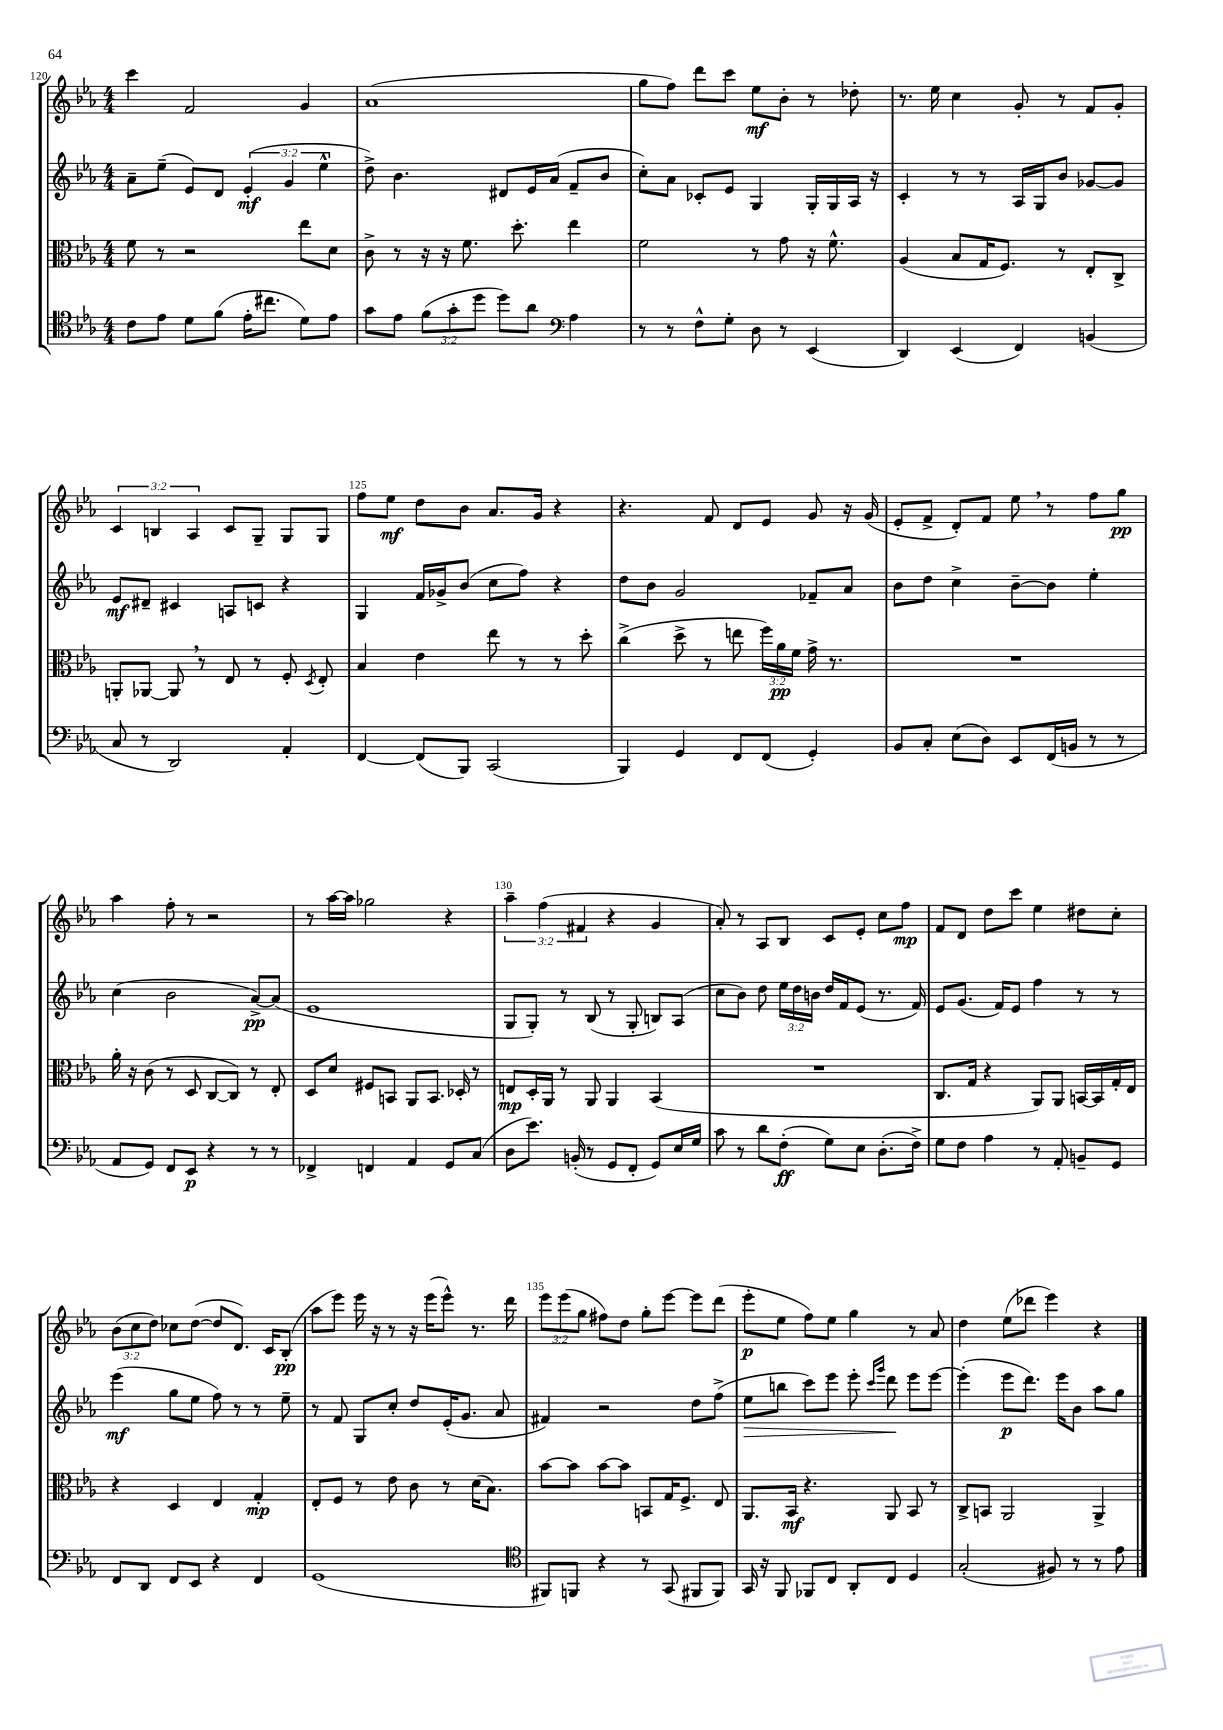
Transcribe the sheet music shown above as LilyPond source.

<<
\new StaffGroup <<
\new Staff = "s0" {
    \clef treble \key ees \major \numericTimeSignature \time 4/4 \override Staff.TupletNumber.text = #tuplet-number::calc-fraction-text
    \autoBeamOff c'''4 f'2 g'4 |
    aes'1( |
    g''8[ f''8]) d'''8[ c'''8] ees''8[\mf bes'8]-. r8 des''8-. |
    r8. ees''16 c''4 g'8-. r8 f'8[ g'8]-. |
    \tuplet 3/2 { c'4 b4 aes4 } c'8[ g8]-- g8[ g8] |
    f''8[ ees''8]\mf d''8[ bes'8] aes'8.[ g'16] r4 |
    r4. f'8 d'8[ ees'8] g'8 r16 g'16( |
    ees'8[-. f'8]-> d'8[-.) f'8] ees''8 \breathe r8 f''8[ g''8]\pp |
    aes''4 f''8-. r8 r2 |
    r8 aes''16[~ aes''16] ges''2 r4 |
    \tuplet 3/2 { aes''4-- f''4( fis'4 } r4 g'4 |
    aes'8-.) r8 aes8[ bes8] c'8[ ees'8]-. c''8[ f''8]\mp |
    f'8[ d'8] d''8[ c'''8] ees''4 dis''8[ c''8]-. |
    \tuplet 3/2 { bes'8[( c''8 d''8]) } ces''8[ d''8]~( d''8[ d'8.]) c'16[ bes8]-.\pp( |
    aes''8[ ees'''8]) ees'''16 r16 r8 r16 ees'''16[( ees'''8]-^) r8. d'''16 |
    \tuplet 3/2 { ees'''8[ ees'''8( g''8] } fis''8[) d''8] g''8[-. ees'''8]~ ees'''8[ d'''8]( |
    ees'''8[-.\p ees''8] f''8[) ees''8] g''4 r8 aes'8 |
    d''4 ees''8[( des'''8] ees'''4) r4 \bar "|." |
}
\new Staff = "s1" {
    \clef treble \key ees \major \numericTimeSignature \time 4/4 \override Staff.TupletNumber.text = #tuplet-number::calc-fraction-text
    \autoBeamOff aes'8[-- ees''8]--( ees'8[) d'8] \tuplet 3/2 { ees'4-.\mf( g'4 ees''4-^ } |
    d''8->) bes'4. dis'8[ ees'16 aes'16]( f'8[-- bes'8] |
    c''8[-.) aes'8] ces'8[-. ees'8] g4 g16[-. g16 aes16] r16 |
    c'4-. r8 r8 aes16[ g16 bes'8] ges'8[~ ges'8] |
    ees'8[\mf dis'8]-- cis'4 a8[ c'8] r4 |
    g4 f'16[ ges'16-> bes'8]( c''8[ f''8]) r4 |
    d''8[ bes'8] g'2 fes'8[-- aes'8] |
    bes'8[ d''8] c''4-> bes'8[~-- bes'8] ees''4-. |
    c''4( bes'2 aes'8[~->\pp) aes'8]( |
    ees'1 |
    g8[ g8]-.) r8 bes8( r8 g8-. b8[) aes8]( |
    c''8[ bes'8]) d''8 \tuplet 3/2 { ees''16[ d''16 b'16] } d''16[ f'16 ees'8]( r8. f'16) |
    ees'8[ g'8.]( f'16[) ees'8] f''4 r8 r8 |
    ees'''4\mf( g''8[ ees''8] f''8) r8 r8 ees''8-- |
    r8 f'8 g8[ c''8]-. d''8[ ees'16-.( g'8.] aes'8 |
    fis'4) r2 d''8[ f''8]->( |
    ees''8[\> b''8] c'''8[) ees'''8] ees'''8-. \grace { c'''16[ g'''16] } d'''8\! ees'''8[ ees'''8]~ |
    ees'''4-.( ees'''8[\p d'''8.]) ees'''16[ bes'8] aes''8[ g''8] \bar "|." |
}
\new Staff = "s2" {
    \clef alto \key ees \major \numericTimeSignature \time 4/4 \override Staff.TupletNumber.text = #tuplet-number::calc-fraction-text
    \autoBeamOff f'8 r8 r2 ees''8[ d'8] |
    c'8-> r8 r16 r16 f'8. d''8.-. ees''4 |
    f'2 r8 g'8 r16 f'8.-^ |
    aes4( bes8[ g16 f8.]) r8 ees8[-. c8]-> |
    a,8[-. aes,8]~ aes,8 \breathe r8 ees8 r8 f8-. \acciaccatura { d8 } ees8-. |
    bes4 ees'4 ees''8 r8 r8 d''8-. |
    c''4->( d''8-> r8 e''8 \tuplet 3/2 { f''16[) aes'16\pp f'16] } g'16-> r8. |
    R1 |
    aes'16-. r16 c'8( r8 d8 c8[~ c8]) r8 ees8-. |
    d8[ d'8] fis8[ b,8] aes,8[ b,8.] des16-. r8 |
    e8[\mp d16-. aes,16] r8 aes,8 aes,4 bes,4( |
    R1 |
    c8.[ g16] r4 aes,8[) aes,8] b,16[~ b,16 g16-. ees16] |
    r4 d4 ees4 g4-.\mp |
    ees8[-. f8] r8 ees'8 c'8 r8 d'16[( bes8.]) |
    bes'8[~ bes'8] bes'8[~ bes'8] b,8[ g16 f8.]-> ees8 |
    aes,8.[ bes,16]\mf r4. aes,8 bes,8 r8 |
    c8[-> b,8] aes,2 aes,4-> \bar "|." |
}
\new Staff = "s3" {
    \clef tenor \key ees \major \numericTimeSignature \time 4/4 \override Staff.TupletNumber.text = #tuplet-number::calc-fraction-text
    \autoBeamOff c'8[ ees'8] d'8[ f'8]( ees'16[-. cis''8.] d'8[) ees'8] |
    g'8[ ees'8] \tuplet 3/2 { f'8[( g'8-. d''8] } d''8[) aes'8] \clef bass aes4 |
    r8 r8 f8[-^ g8]-. d8 r8 ees,4( |
    d,4) ees,4( f,4) b,4( |
    c8 r8 d,2) aes,4-. |
    f,4~ f,8[( bes,,8]) c,2( |
    bes,,4) g,4 f,8[ f,8]( g,4-.) |
    bes,8[ c8]-. ees8[( d8]) ees,8[ f,16( b,16] r8 r8 |
    aes,8[ g,8]) f,8[ ees,8]\p r4 r8 r8 |
    fes,4-> f,4 aes,4 g,8[ c8]( |
    d8[ ees'8.]) b,16-.( r8 g,8[ f,8]-. g,8[) ees16 g16] |
    c'8 r8 d'8[ f8]-.\ff( g8[) ees8] d8.[-.( f16]->) |
    g8[ f8] aes4 r8 aes,8-. b,8[-- g,8] |
    f,8[ d,8] f,8[ ees,8] r4 f,4 |
    g,1( |
    \clef tenor fis,8[) f,8] r4 r8 g,8( fis,8[ fis,8]) |
    g,16 r16 f,8 fes,8[ c8] aes,8[-. c8] d4 |
    g2-.( fis8) r8 r8 ees'8 \bar "|." |
}
>>
>>
\layout { \context { \Score currentBarNumber = #120 \override BarNumber.break-visibility = ##(#f #t #t) barNumberVisibility = #(every-nth-bar-number-visible 5) } }
